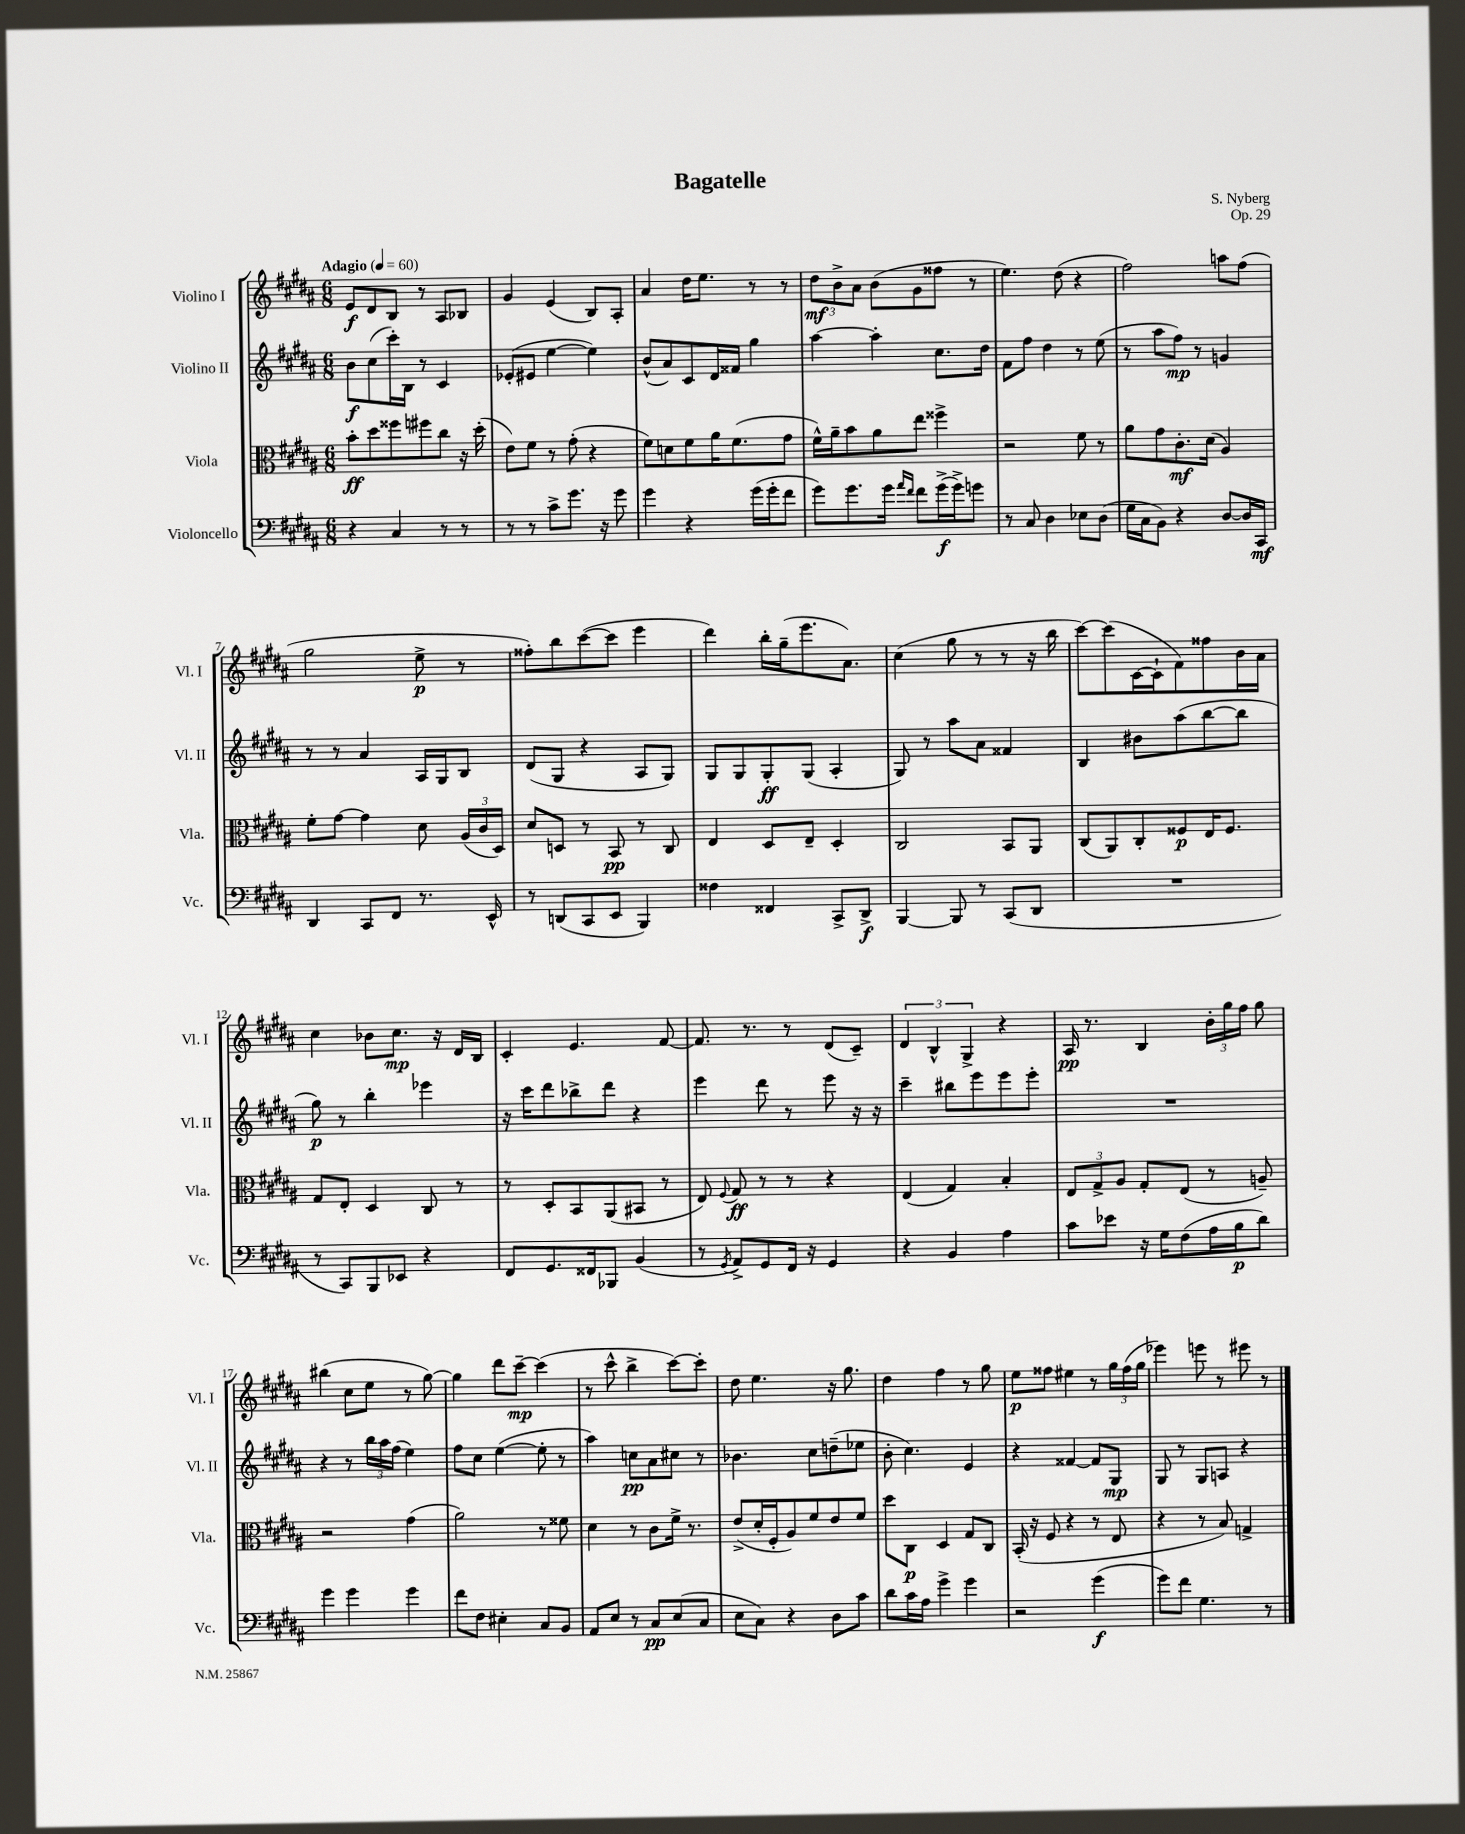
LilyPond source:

\header { title = "Bagatelle" composer = "S. Nyberg" opus = "Op. 29" }
<<
\new StaffGroup <<
\new Staff = "s0" \with { instrumentName = "Violino I" shortInstrumentName = "Vl. I" } {
    \clef treble \key b \major \numericTimeSignature \time 6/8 \tempo "Adagio" 4 = 60
    \autoBeamOff e'8[\f dis'8 b8] r8 ais8[ bes8] |
    gis'4 e'4( b8[) ais8]-. |
    ais'4 dis''16[ e''8.] r8 r8 |
    \tuplet 3/2 { dis''8[\mf b'8-> ais'8] } b'8[( gis'8 fisis''8] r8 |
    e''4.) dis''8( r4 |
    fis''2) a''8[ fis''8]( |
    gis''2 e''8->\p r8 |
    fisis''8[-.) b''8 cis'''8~( cis'''8] e'''4 |
    dis'''4) b''16[-. gis''16--( e'''8. ais'8.]) |
    cis''4( gis''8 r8 r8 r16 b''16 |
    cis'''8[~) cis'''8( cis'16~ cis'16-! fis'8) fisis''8 b'16 ais'16] |
    cis''4 bes'8[ cis''8.]\mp r16 dis'16[ b16] |
    cis'4-. e'4. fis'8~ |
    fis'8. r8. r8 dis'8[( cis'8]--) |
    \tuplet 3/2 { dis'4 b4-^ gis4-> } r4 |
    ais16\pp r8. b4 \tuplet 3/2 { b'16[-. gis''16 fis''16] } gis''8 |
    bis''4( cis''8[ e''8] r8 gis''8~) |
    gis''4 dis'''8[ cis'''8]~--\mp cis'''4( |
    r8 cis'''8-^ b''4-> cis'''8[~) cis'''8]-. |
    dis''8 e''4. r16 gis''8. |
    dis''4 fis''4 r8 gis''8 |
    e''8[\p fisis''8] eis''4 r8 \tuplet 3/2 { gis''16[ fisis''16( gis''16] } |
    ees'''4) e'''8 r8 eis'''8 r8 \bar "|." |
}
\new Staff = "s1" \with { instrumentName = "Violino II" shortInstrumentName = "Vl. II" } {
    \clef treble \key b \major \numericTimeSignature \time 6/8
    \autoBeamOff b'8[\f cis''8( cis'''16-.) b16] r8 cis'4 |
    ees'8[-.( eis'8] e''4~ e''4) |
    b'8[-^( ais'8) cis'8 dis'16 fisis'16] gis''4 |
    ais''4~ ais''4-. cis''8.[ dis''16] |
    fis'8[ fis''8] dis''4 r8 e''8( |
    r8 ais''8[ fis''8]\mp) r8 g'4 |
    r8 r8 ais'4 ais16[ gis16 b8] |
    dis'8[( gis8] r4 ais8[ gis8]) |
    gis8[ gis8 gis8-.\ff gis8]( ais4-. |
    gis8) r8 ais''8[ ais'8] fisis'4 |
    b4 bis'8[ ais''8( b''8~ b''8] |
    gis''8\p) r8 b''4-. ees'''4 |
    r16 cis'''16[ dis'''8 bes''8-> dis'''8] r4 |
    e'''4 dis'''8 r8 e'''8 r16 r16 |
    cis'''4-- bis''8[ e'''8 e'''8 e'''8]-. |
    R2. |
    r4 r8 \tuplet 3/2 { b''16[ ais''16 fis''16]( } e''4) |
    fis''8[ cis''8] e''4~( e''8-. r8 |
    ais''4) c''8[\pp ais'8 cis''8] r8 |
    bes'4. cis''8[ d''8--( ees''8] |
    b'8-. cis''4.) e'4 |
    r4 fisis'4~ fisis'8[ gis8]\mp |
    gis8 r8 gis8[ a8] r4 \bar "|." |
}
\new Staff = "s2" \with { instrumentName = "Viola" shortInstrumentName = "Vla." } {
    \clef alto \key b \major \numericTimeSignature \time 6/8
    \autoBeamOff b'8[-.\ff dis''8 fisis''8 fis''8 cis''8] r16 dis''16-.( |
    e'8[) fis'8] r8 gis'8-.( r4 |
    fis'8[) d'8 fis'8 ais'16 fis'8.( gis'8] |
    fis'16[-^) ais'16-- b'8 ais'8 e''8] fisis''4-> |
    r2 fis'8 r8 |
    ais'8[ gis'8 cis'8.-.\mf dis'16]( ais4) |
    fis'8[-. gis'8]~ gis'4 dis'8 \tuplet 3/2 { ais16[( cis'16 dis16]) } |
    dis'8[ d8] r8 b,8\pp r8 cis8 |
    e4 dis8[ e8]-- dis4-. |
    cis2 b,8[ ais,8] |
    cis8[( ais,8) cis8-. fisis8\p e16 fisis8.] |
    gis8[ e8]-. dis4 cis8 r8 |
    r8 dis8[-. b,8 ais,8( bis,8] r8 |
    e8) \appoggiatura { fis8 } gis8\ff r8 r8 r4 |
    e4( gis4) b4-. |
    \tuplet 3/2 { e8[ gis8-> ais8] } gis8[-. e8]( r8 a8--) |
    r2 gis'4( |
    ais'2) r8 fisis'8 |
    dis'4 r8 cis'8[ fis'16]-> r8. |
    e'8[->( dis'16-. fis16-. ais8) fis'8 e'8 fis'8] |
    dis''8[ cis8]\p dis4 gis8[ cis8] |
    b,16-.( r16 fis8 r4 r8 e8 |
    r4 r8 b8) g4-> \bar "|." |
}
\new Staff = "s3" \with { instrumentName = "Violoncello" shortInstrumentName = "Vc." } {
    \clef bass \key b \major \numericTimeSignature \time 6/8
    \autoBeamOff r4 cis4 r8 r8 |
    r8 r8 cis'8[-> gis'8.] r16 gis'8 |
    gis'4 r4 gis'16[( gis'16-. fis'8] |
    gis'8[) gis'8. gis'16] \grace { ais'16[ fis'16] } fis'8[ gis'16->\f( gis'16->) g'8] |
    r8 cis8 dis4 ees8[ dis8]( |
    gis16[ cis16 b,8]) r4 dis8[~ dis16 cis,16]\mf |
    dis,4 cis,8[ fis,8] r8. e,16-^ |
    r8 d,8[( cis,8 e,8] b,,4) |
    fisis4 fisis,4 cis,8[-> dis,8]->\f |
    b,,4~ b,,8 r8 cis,8[( dis,8] |
    R2. |
    r8 cis,8[) b,,8 ees,8] r4 |
    fis,8[ gis,8. fisis,16 bes,,8] b,4( |
    r8 \acciaccatura { gis,8 } ais,8[->) gis,8 fis,16] r16 gis,4 |
    r4 b,4 ais4 |
    cis'8[ ees'8] r16 gis16[ fis8( ais16 b16\p dis'8]) |
    gis'4 gis'4 gis'4 |
    fis'8[ fis8] eis4-. cis8[ b,8] |
    ais,8[ e8] r8 cis8[\pp e8( cis8] |
    e8[ cis8]) r4 dis8[ cis'8] |
    dis'8[ cis'16 ais16] gis'4-> gis'4 |
    r2 gis'4\f( |
    gis'8[) fis'8] gis4. r8 \bar "|." |
}
>>
>>
